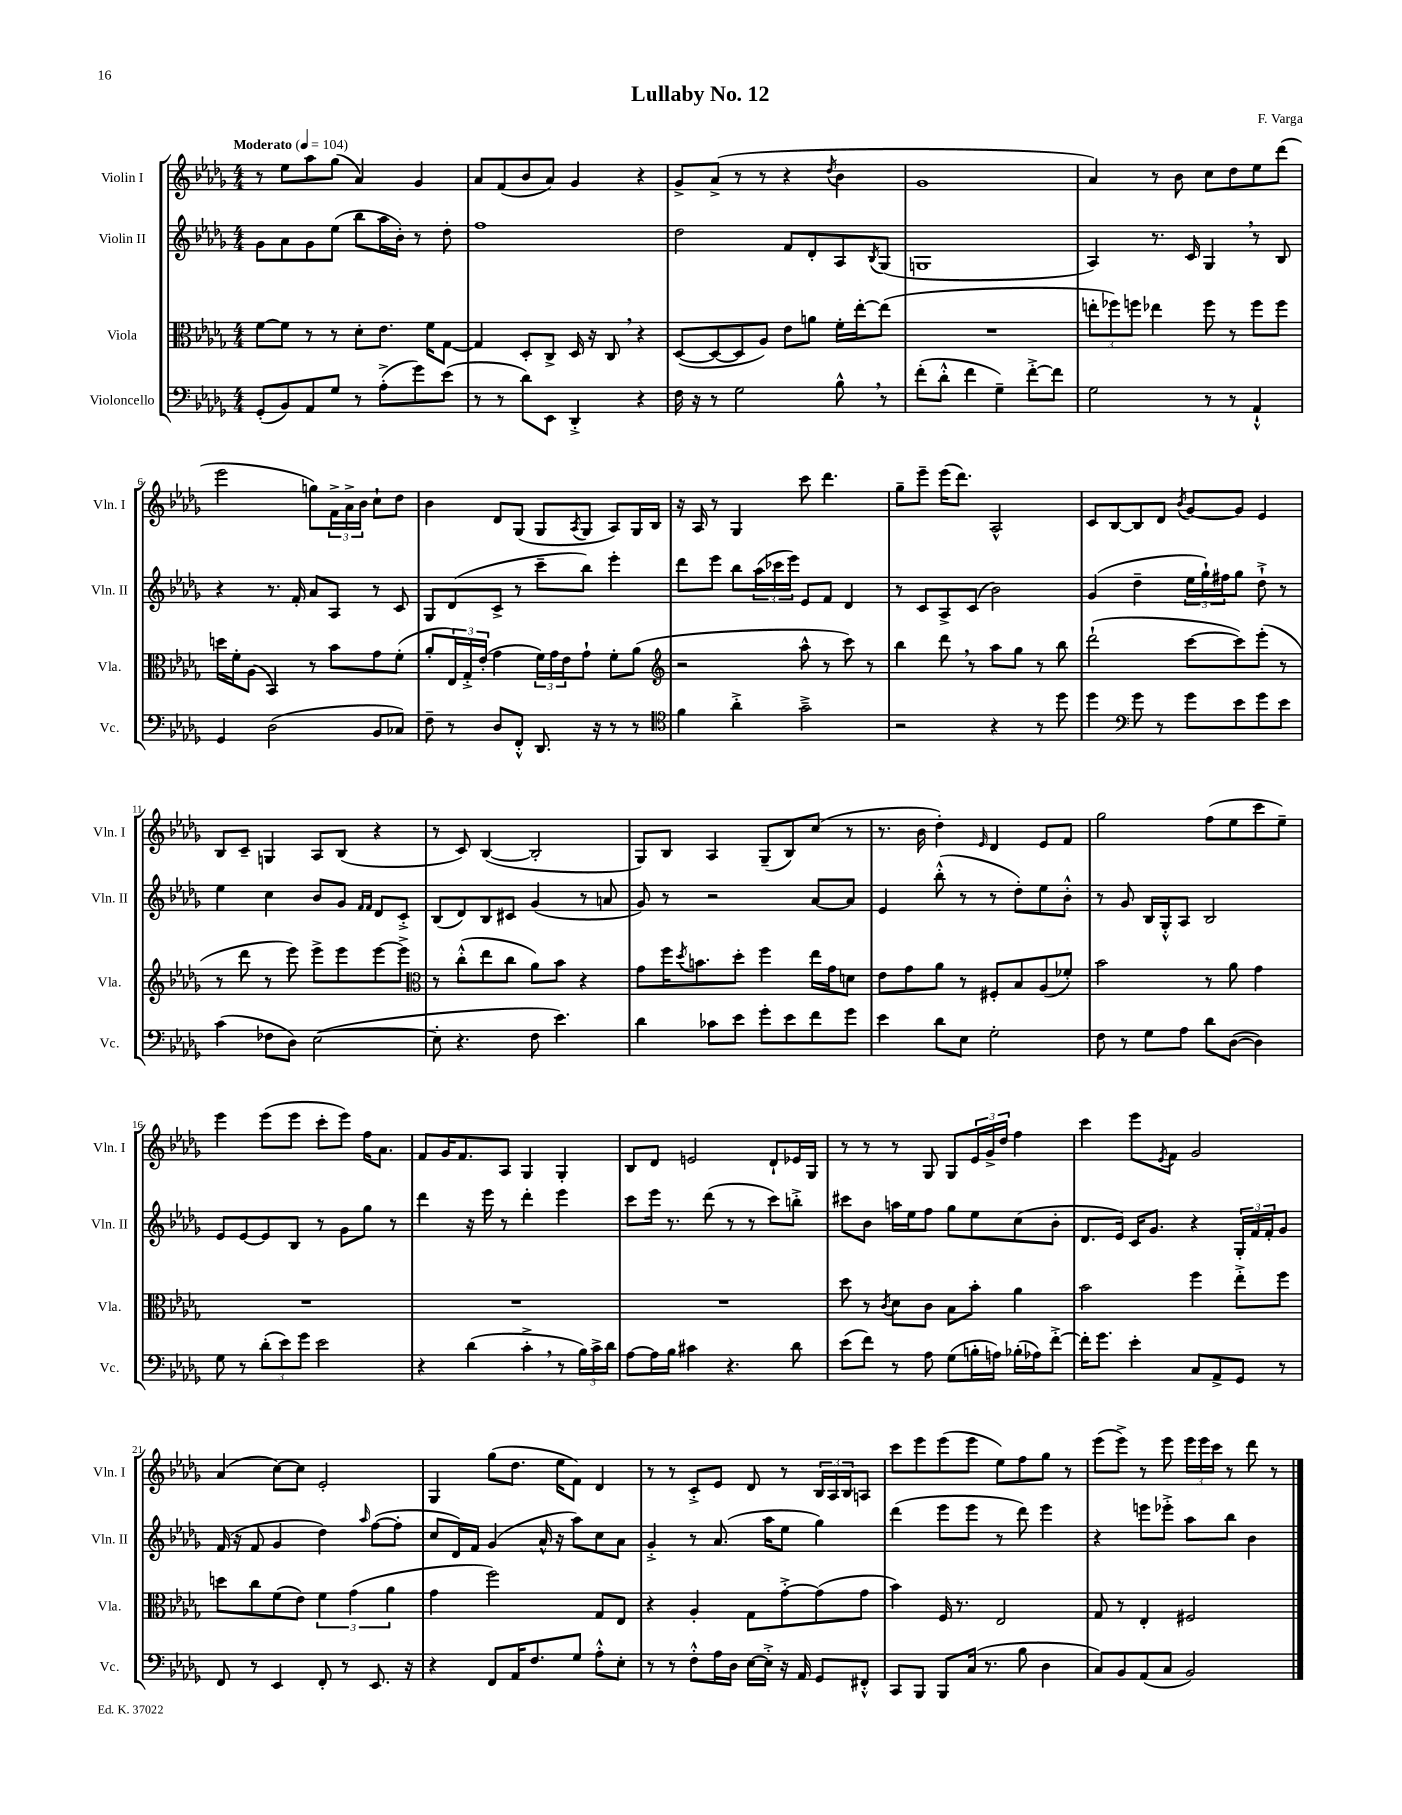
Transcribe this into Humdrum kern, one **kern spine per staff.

**kern	**kern	**kern	**kern
*staff4	*staff3	*staff2	*staff1
*clefF4	*clefC3	*clefG2	*clefG2
*k[b-e-a-d-g-]	*k[b-e-a-d-g-]	*k[b-e-a-d-g-]	*k[b-e-a-d-g-]
*M4/4	*M4/4	*M4/4	*M4/4
*MM104	*MM104	*MM104	*MM104
(8GG-'	[8f	8g-	8r
8BB-)	8f]	8a-	8ee-
8AA-	8r	8g-	8aa-
8G-	8r	(8ee-	(8gg-
8r	8d-'	8bb-	4a-)
(8A-'^	8.e-	16aa-	.
.	.	16b-')	.
8g-)	.	8r	4g-
.	16f	.	.
(8e-	[8G-	8dd-'	.
=	=	=	=
8r	4G-]	1ff	8a-
8r	.	.	(8f
8d-)	8D-'	.	8b-
8EE-	8C^	.	8a-)
4DD-'^	16D-	.	4g-
.	16r	.	.
.	8C	.	.
4r	4r	.	4r
=	=	=	=
16F	([8D-	2dd-	8g-^
16r	.	.	.
8r	8D-_	.	(8a-^
2G-	8D-]	.	8r
.	8A-)	.	8r
.	8e-	8f	4r
.	8a	8d-'	.
.	.	.	8qdd-
8B-^^	16f'	8A-	4b-
.	[16ee-'	.	.
.	.	8qB-	.
8r	(8ee-]	(8G-	.
=	=	=	=
(8f'	1r	1G	1g-
8d-'^^	.	.	.
4f	.	.	.
4G-~)	.	.	.
[8f'^	.	.	.
8f]	.	.	.
=	=	=	=
2G-	12ee'	4A-)	4a-)
.	12ff-)	.	.
.	12ff	.	.
.	4ee-	8.r	8r
.	.	.	8b-
.	.	16c	.
8r	8ff	4G-	8cc
8r	8r	.	8dd-
4AA-`^^	8ff	8r	8ee-
.	8ff	8B-	(8ddd-
=	=	=	=
4GG-	16dd	4r	2eee-
.	16f'	.	.
.	(8A-	.	.
(2D-	4BB-)	8.r	.
.	.	16f'	.
.	8r	8a-	8gg)
.	8b-	8A-	24f^
.	.	.	24a-^
.	.	.	24b-
8BB-	8g-	8r	8cc`
8C-)	(8f'	8c	8dd-
=	=	=	=
8F~	8a-'	8G-	4b-
8r	24E-)	(8d-	.
.	24G-'^	.	.
.	(24e-'	.	.
8D-	4g-	8c^	8d-
8FF'^^	.	8r	(8G-
8.DD-	24f)	8ccc~	8G-
.	24g-	.	.
.	24e-	.	.
.	.	.	8qA-
.	8g-`	8bb-)	8G-
16r	.	.	.
8r	8f'	4eee-'	8A-)
8r	(8a-	.	16G-
.	.	.	16B-
=	=	=	=
*clefC4	*clefG2	*	*
4f	2r	8ddd-	16r
.	.	.	16A-
.	.	8eee-	8r
4a-'^	.	8bb-	4G-
.	.	(24aa-	.
.	.	24ccc-	.
.	.	24eee-)	.
2g-~^	8aa-^^	8e-	8ccc
.	8r	8f	4.ddd-
.	8ccc)	4d-	.
.	8r	.	.
=	=	=	=
2r	4bb-	8r	8gg-~
.	.	8c	8eee-~
.	8ddd-	8A-^	(16eee-
.	.	.	8.ddd-)
.	8r	(8c	.
4r	8aa-	2b-)	2A-^^
.	8gg-	.	.
8r	8r	.	.
8dd-	8bb-	.	.
=	=	=	=
4dd-	(2ddd-`	(4g-	8c
.	.	.	[8B-
*clefF4	*	*	*
8g-	.	4dd-~	8B-]
8r	.	.	8d-
.	.	.	8qb-
8g-	[8ccc	24ee-	[8g-
.	.	24gg-`)	.
.	.	24ff#	.
8e-	8ccc])	8gg-	8g-]
8g-	(8eee-'	8dd-`^	4e-
8e-	8r	8r	.
=	=	=	=
(4c	8r	4ee-	8B-
.	8ddd-	.	8c~
8F-	8r	4cc	4G
8D-)	8eee-)	.	.
([2E-	8eee-^	8b-	8A-
.	8eee-	8g-	(8B-
.	.	16qqf	.
.	.	16qqf	.
.	[8eee-	8d-	4r
.	8eee-^]	8c'^	.
=	=	=	=
*	*clefC3	*	*
8E-']	8r	(8B-	8r
4.r	(8cc'^^	8d-)	8c)
.	8ee-	8B-	([4B-
.	8cc	8c#	.
8F	8a-)	(4g-	2B-']
4.e-)	8b-	.	.
.	4r	8r	.
.	.	8a	.
=	=	=	=
4d-	8g-	8g-)	8G-)
.	16ff	8r	8B-
.	8qdd-	.	.
.	8.b	.	.
8c-	.	2r	4A-
8e-	8dd-'	.	.
8g-'	4ff	.	(8G-~
8e-	.	.	8B-)
8f	16ee-	[8a-	(8cc
.	16g-	.	.
8g-	8d	8a-]	8r
=	=	=	=
4e-	8e-	4e-	8.r
.	8g-	.	.
.	.	.	16b-
8d-	8a-	(8bb-'^^	4dd-')
8E-	8r	8r	.
.	.	.	16qqe-
2G-'	8F#'	8r	4d-
.	8B-	8dd-')	.
.	(8A-	8ee-	8e-
.	8f-')	8b-'^^	8f
=	=	=	=
8F	2b-	8r	2gg-
8r	.	8g-	.
8G-	.	16B-	.
.	.	16G-'^^	.
8A-	.	8A-	.
8d-	8r	2B-	(8ff
([8D-	8a-	.	8ee-
4D-])	4g-	.	8ccc
.	.	.	8ee-~)
=	=	=	=
8G-	1r	8e-	4eee-
8r	.	[8e-	.
(12d-'	.	8e-]	(8eee-
12e-)	.	.	.
.	.	8B-	8eee-
12g-	.	.	.
2e-	.	8r	8ccc'
.	.	8g-	8eee-)
.	.	8gg-	16ff
.	.	.	8.a-
.	.	8r	.
=	=	=	=
4r	1r	4ddd-	8f
.	.	.	16g-
.	.	.	8.f
(4d-	.	16r	.
.	.	16eee-	.
.	.	8r	8A-
4c'^	.	4ddd-'	4G-
8r	.	4eee-	4G-'
24B-)	.	.	.
24c^	.	.	.
24d-	.	.	.
=	=	=	=
[8A-	1r	8ccc	8B-
16A-]	.	16eee-	8d-
16B-	.	8.r	.
4c#	.	.	2e
.	.	(8ddd-	.
4.r	.	8r	.
.	.	8r	.
.	.	8ccc)	8d-`
8d-	.	8bb'^	16e-
.	.	.	16G-
=	=	=	=
(8e-	8dd-	8ccc#	8r
8f)	8r	8b-	8r
.	8qc	.	.
8r	8d-	16aa	8r
.	.	16ee-	.
8A-	8c	8ff	8G-
(8G-	8B-	8gg-	8G-
16B'	8b-'	8ee-	24e-
.	.	.	24g-^
16A)	.	.	.
.	.	.	24dd-
(16B-'	4a-	(8cc	4ff
16A-)	.	.	.
[8f'^	.	8b-'	.
=	=	=	=
16f']	2b-	8.d-	4ccc
8.g-	.	.	.
.	.	16e-)	.
4e-'	.	16c	8eee-
.	.	8.g-	.
.	.	.	8qe-
.	.	.	8f
8C	4ff	4r	2g-
8AA-^	.	.	.
8GG-	8ee-'^	24G-'	.
.	.	24f	.
.	.	24f'	.
8r	8ff	8g-	.
=	=	=	=
8FF	8dd	(16f	(4a-
.	.	16r	.
8r	8cc	8f	.
4EE-	(8f	4g-	[8cc)
.	8e-)	.	8cc]
8FF'	6f	4dd-)	2e-'
8r	.	.	.
.	(6g-	.	.
.	.	16qqaa-	.
8.EE-	.	([8ff	.
.	6a-	.	.
.	.	8ff']	.
16r	.	.	.
=	=	=	=
4r	4g-	8cc	4G-
.	.	16d-)	.
.	.	16f	.
8FF	2ff)	(4g-	(8gg-
16AA-	.	.	8.dd-
8.F	.	.	.
.	.	16a-^^	.
.	.	16r	16ee-
8G-	.	8aa-)	8f)
8A-'^^	8G-	8cc	4d-
8E-'	8E-	8a-	.
=	=	=	=
8r	4r	4g-'^	8r
8r	.	.	8r
8F'^^	4A-'	8r	8c'^
16A-	.	(8.a-	8e-
16D-	.	.	.
[16E-	8G-	.	8d-
16E-'^]	.	16aa-	.
16r	[8g-'^	8ee-	8r
16AA-	.	.	.
8GG-	(8g-]	4gg-)	24B-
.	.	.	24A-
.	.	.	24B-
8FF#'^^	8g-	.	8A
=	=	=	=
8CC	4b-)	(4ddd-	8ccc
8BBB-	.	.	8eee-
8BBB-	16F	8eee-	(8eee-
.	8.r	.	.
(16C	.	8eee-	8eee-
8.r	.	.	.
.	2E-	8r	8ee-)
8B-	.	8ddd-)	8ff
4D-	.	4eee-	8gg-
.	.	.	8r
=	=	=	=
8C)	8G-	4r	(8eee-
8BB-	8r	.	8eee-^)
(8AA-	4E-'	8eee	8r
8C	.	8eee-'^	8eee-
2BB-)	2F#	8aa-	24eee-
.	.	.	24eee-
.	.	.	24ccc
.	.	8bb-	8r
.	.	4b-	8ddd-
.	.	.	8r
==	==	==	==
*-	*-	*-	*-
